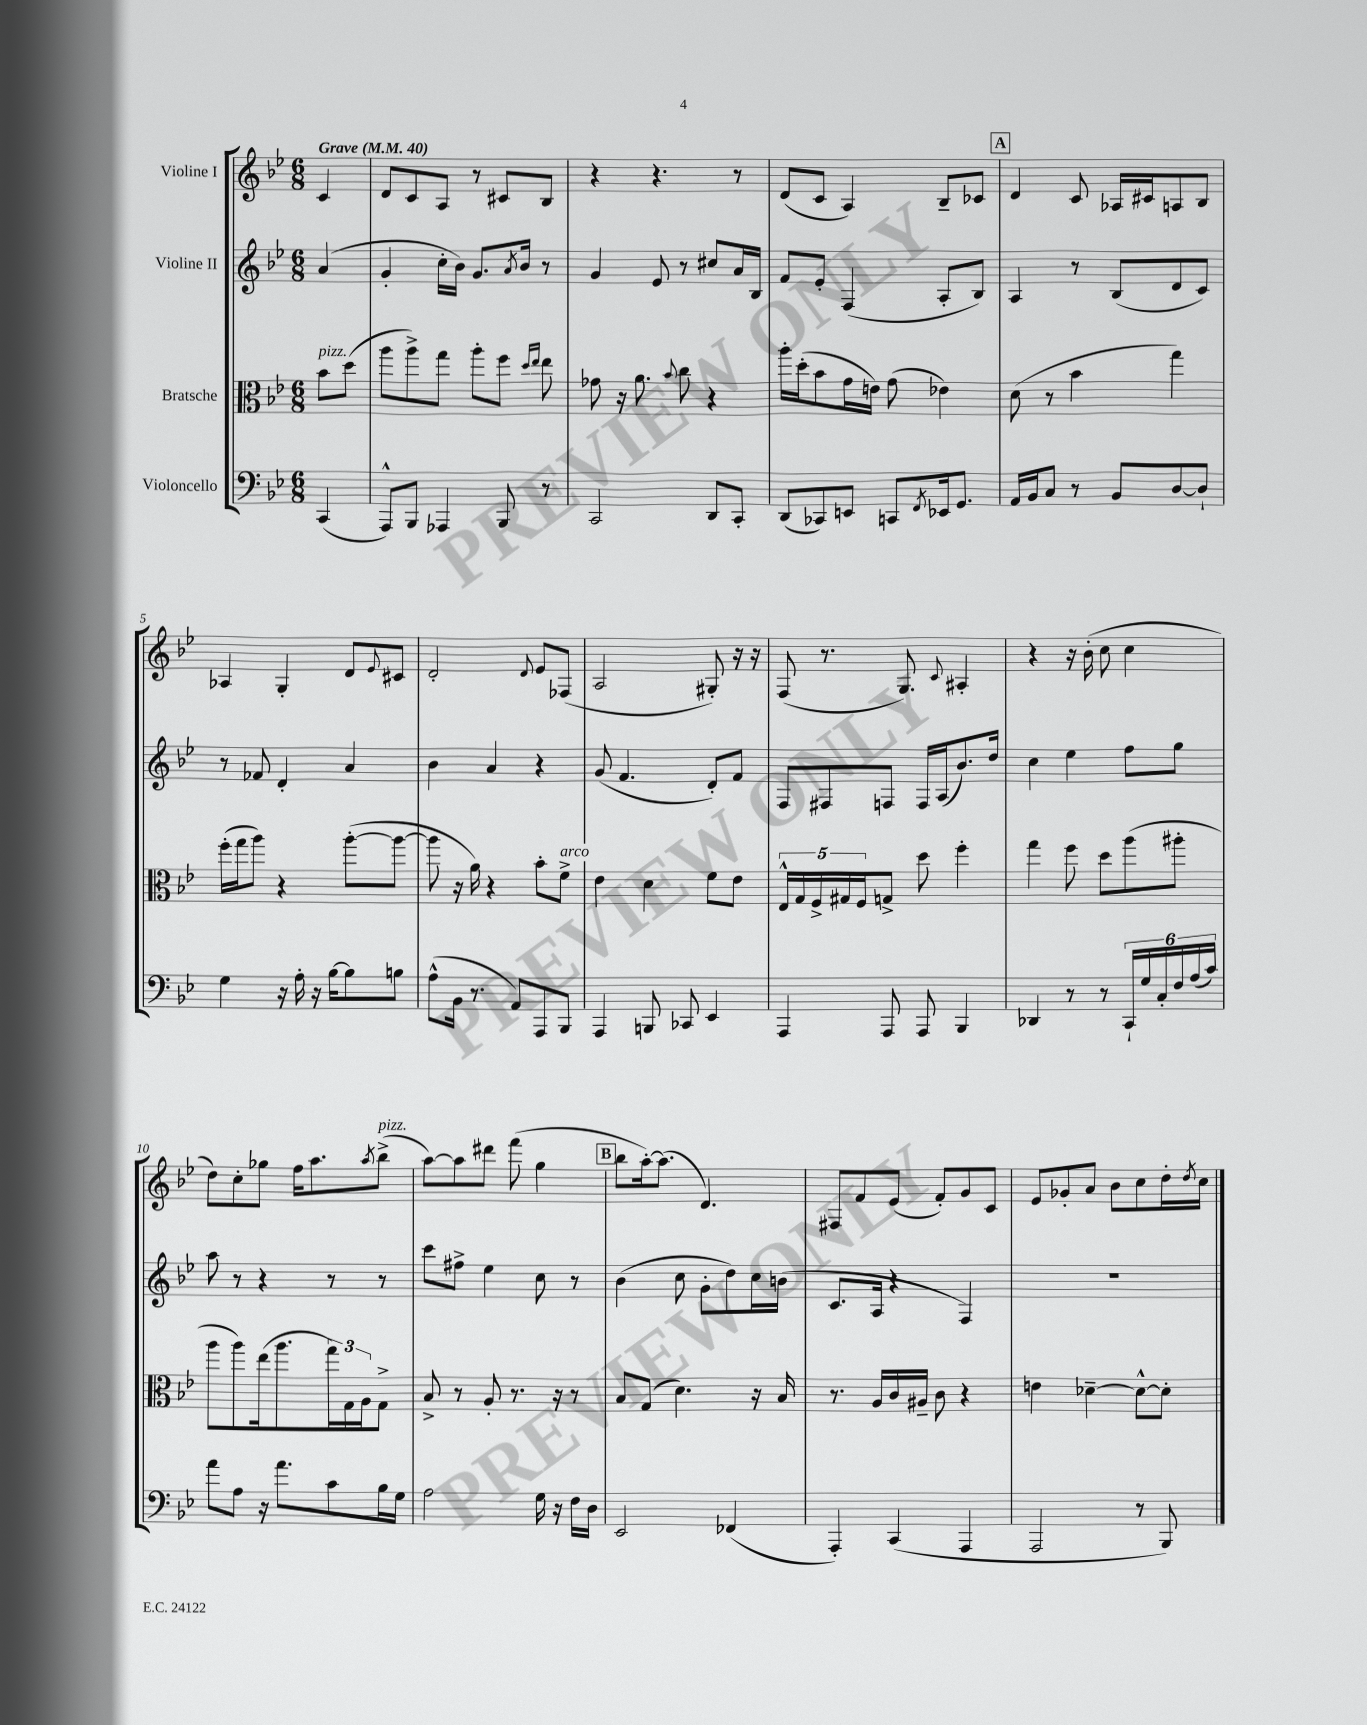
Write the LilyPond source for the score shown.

<<
\new StaffGroup <<
\new Staff = "s0" \with { instrumentName = "Violine I" } {
    \clef treble \key bes \major \numericTimeSignature \time 6/8 \partial 4 \tempo "Grave" 4 = 40
    c'4 |
    d'8 c'8 a8 r8 cis'8 bes8 |
    r4 r4. r8 |
    d'8( c'8 a4) bes8-- ces'8 |
    \mark \markup { \box "A" } d'4 c'8 aes16 cis'16 a8 bes8 |
    aes4 g4-. d'8 \appoggiatura { ees'8 } cis'8 |
    d'2-. \appoggiatura { d'8 } ees'8 fes8( |
    a2 gis8-.) r16 r16 |
    f8( r8. g8.) \appoggiatura { c'8 } ais4-. |
    r4 r16 bes'16-.( c''8 c''4 |
    d''8) c''8-. ges''8 f''16 a''8. \acciaccatura { a''8 } bes''8->^\markup { \italic "pizz." }( |
    a''8~) a''8 dis'''8 f'''8( g''4 |
    \mark \markup { \box "B" } bes''8 a''16~-.) a''8.( d'4.) |
    fis8 f'8 ees'8( f'8-.) g'8 c'8 |
    ees'8 ges'8-. a'8 bes'8 c''8 d''16-. \acciaccatura { d''8 } c''16 \bar "|." |
}
\new Staff = "s1" \with { instrumentName = "Violine II" } {
    \clef treble \key bes \major \numericTimeSignature \time 6/8 \partial 4
    a'4( |
    g'4-. c''16-. bes'16) g'8. \acciaccatura { a'8 } bes'16 r8 |
    g'4 ees'8 r8 cis''8 a'16 bes16 |
    f'8 ees'8-. f4( a8-. bes8) |
    \mark \markup { \box "A" } a4 r8 bes8( d'8 c'8) |
    r8 fes'8 d'4-. a'4 |
    bes'4 a'4 r4 |
    g'8( f'4. d'8-.) f'8 |
    f8 fis8 f8 f16 a16( bes'8.) d''16 |
    c''4 ees''4 f''8 g''8 |
    a''8 r8 r4 r8 r8 |
    c'''8 fis''8-> ees''4 c''8 r8 |
    \mark \markup { \box "B" } bes'4( c''8 g'8-. d''8) c''16 b'16( |
    c'8. a16 r4 f4) |
    R2. \bar "|." |
}
\new Staff = "s2" \with { instrumentName = "Bratsche" } {
    \clef alto \key bes \major \numericTimeSignature \time 6/8 \partial 4
    bes'8^\markup { \italic "pizz." } d''8( |
    a''8 a''8->) g''8 a''8-. f''8 \grace { d''16 ees''16 } ees''8 |
    ges'8 r16 a'8. \appoggiatura { bes'8 } c''8 r4 |
    a''16-. d''16-.( bes'8 g'16 e'16) g'8( ees'4) |
    \mark \markup { \box "A" } d'8( r8 bes'4 g''4) |
    f''16-.( g''16 a''8) r4 a''8~-.( a''8~ |
    a''8 r16 a'16) r4 bes'8-. f'8->^\markup { \italic "arco" } |
    ees'4 d'4 f'8 ees'8 |
    \tuplet 5/4 { ees16-^ g16 f16-> gis16 f16 } g8-> d''8 f''4-. |
    g''4 f''8 d''8 a''8( ais''8-. |
    a''8 a''8) ees''16( a''8. \tuplet 3/2 { g''16) g16 a16 } g8-> |
    bes8-> r8 a8-. r8. r16 r8 |
    \mark \markup { \box "B" } bes8 g8( d'4.) r16 bes16 |
    r8. a16 c'16 ais16-- c'8 r4 |
    e'4 des'4~-- des'8~-^ des'8-. \bar "|." |
}
\new Staff = "s3" \with { instrumentName = "Violoncello" } {
    \clef bass \key bes \major \numericTimeSignature \time 6/8 \partial 4
    c,4( |
    a,,8-^) bes,,8 aes,,4 bes,,8 r8 |
    c,2 d,8 c,8-. |
    d,8( ces,8) e,8 c,8 \acciaccatura { f,8 } ees,16 g,8. |
    \mark \markup { \box "A" } a,16 bes,16 c8 r8 bes,8 d8~ d8-! |
    g4 r16 a16-. r16 bes16~ bes8 b8 |
    a8-^( bes,16 r8. a,8) a,,8 bes,,8 |
    a,,4 b,,8 ces,8 ees,4 |
    a,,4 a,,8 a,,8 bes,,4 |
    des,4 r8 r8 \tuplet 6/4 { c,16-! g16 c16-. f16 a16( c'16) } |
    a'8 a8 r16 a'8. c'8 bes16 g16 |
    a2 g16 r16 f16 d16 |
    \mark \markup { \box "B" } ees,2 fes,4( |
    a,,4-.) c,4( a,,4 |
    a,,2 r8 bes,,8) \bar "|." |
}
>>
>>
